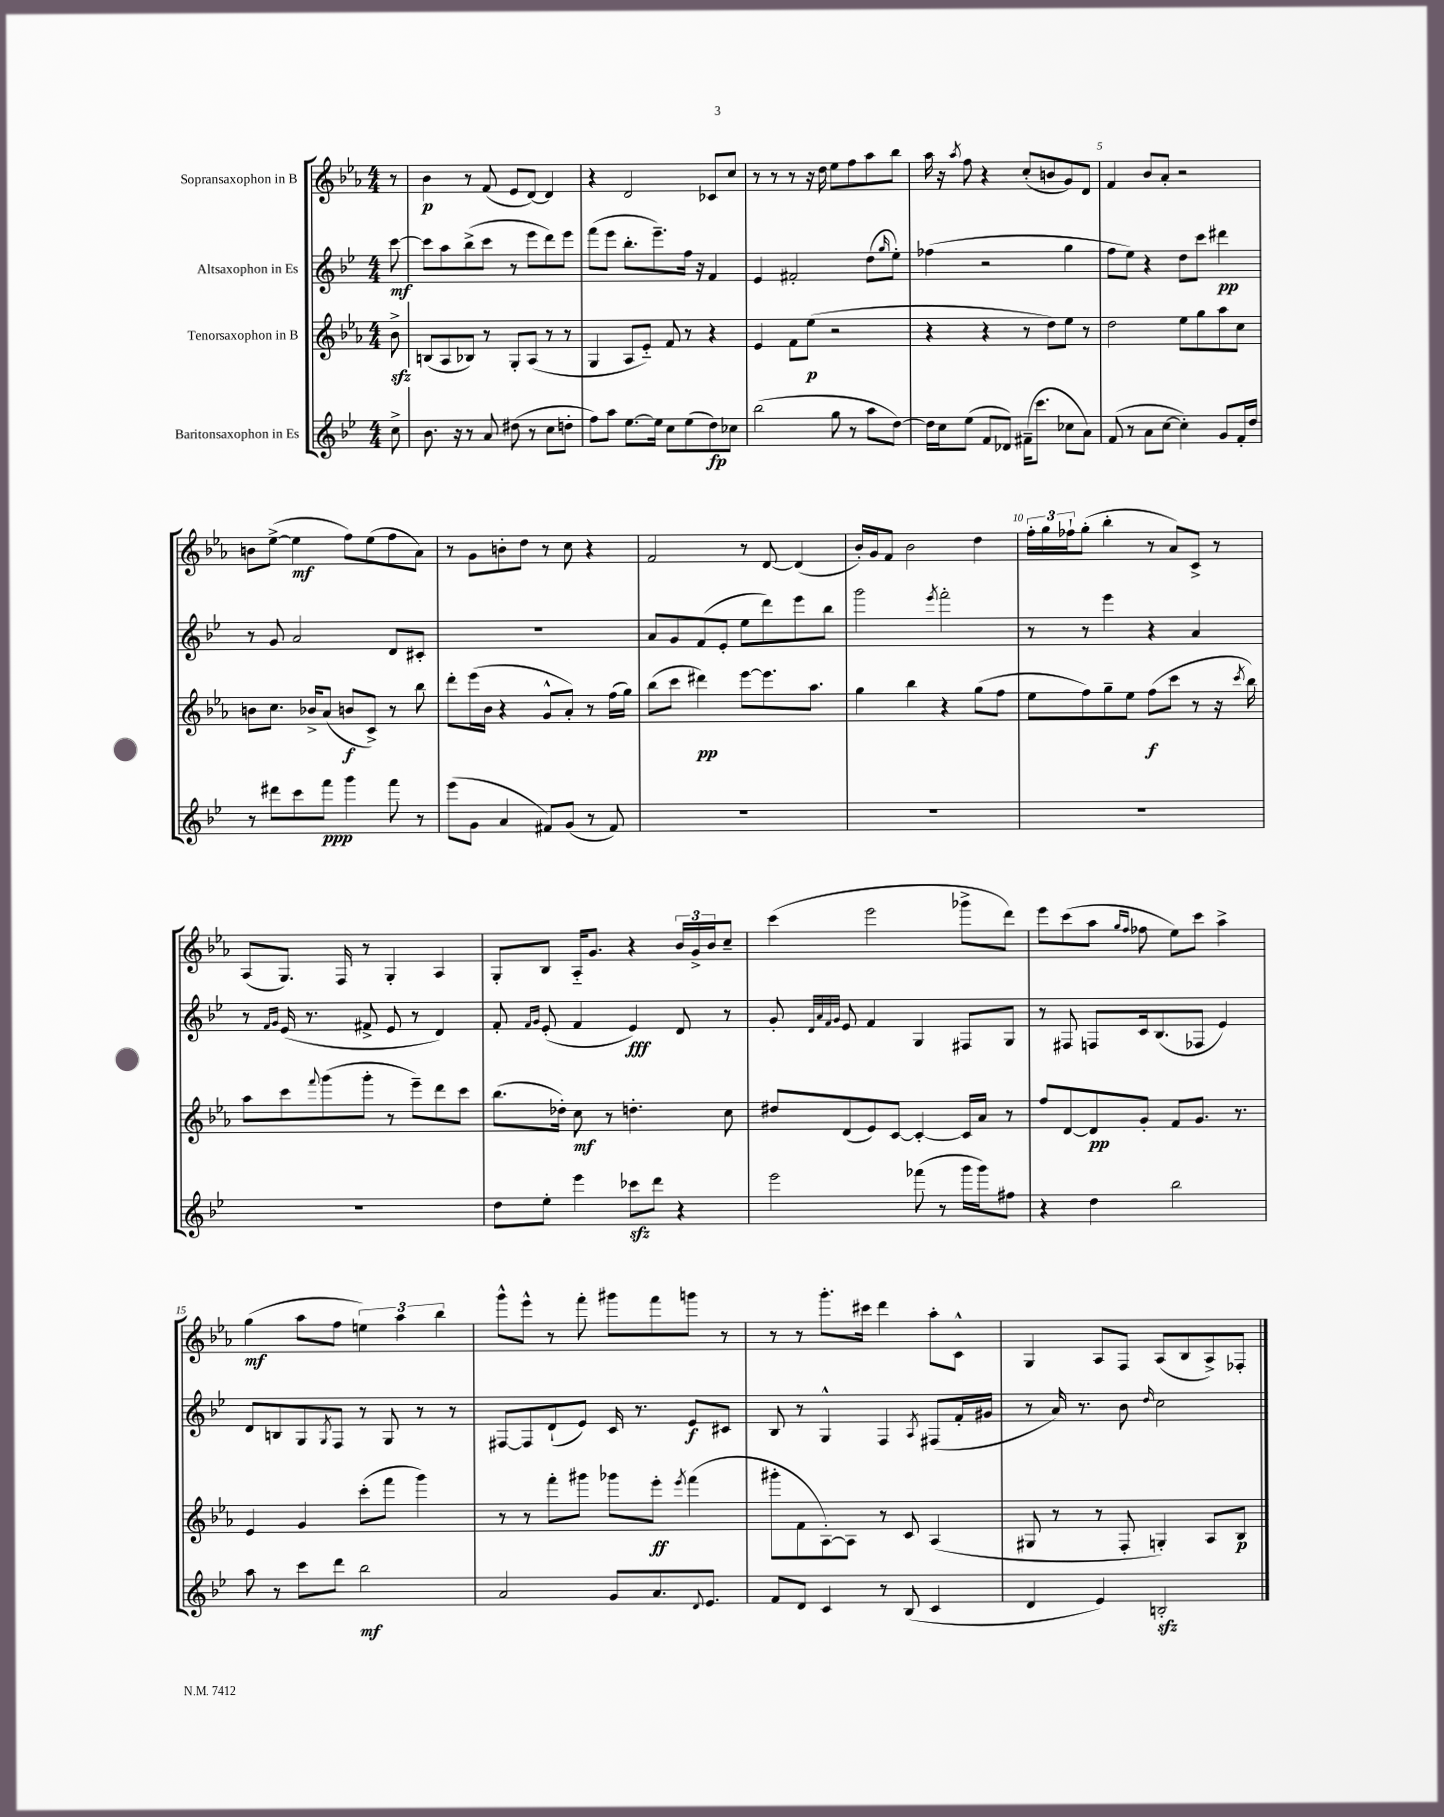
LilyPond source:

<<
\new StaffGroup <<
\new Staff = "s0" \with { instrumentName = "Sopransaxophon in B" } {
    \clef treble \key ees \major \numericTimeSignature \time 4/4 \partial 8
    r8 |
    bes'4\p r8 f'8( ees'8 d'8~) d'4 |
    r4 d'2 ces'8 c''8 |
    r8 r8 r8 r16 d''16 ees''8 f''8 aes''8 bes''8 |
    aes''16 r16 \acciaccatura { aes''8 } f''8 r4 c''8-.( b'8 g'8) d'8 |
    f'4 bes'8 aes'8-. r2 |
    b'8 ees''8~->( ees''4\mf f''8) ees''8( f''8 aes'8) |
    r8 g'8 b'8-. d''8 r8 c''8 r4 |
    f'2 r8 d'8~ d'4( |
    bes'16-.) g'16 f'8 bes'2 d''4 |
    \tuplet 3/2 { f''16-. g''16 fes''16-! } g''8-.( bes''4-. r8 aes'8) c'8-> r8 |
    aes8( g8.) f16 r8 g4-. aes4 |
    g8-. bes8 aes16-_ g'8. r4 \tuplet 3/2 { bes'16 g'16-> bes'16 } c''8-- |
    c'''4( ees'''2 ges'''8-> d'''8) |
    ees'''8 c'''8( aes''8 \grace { g''16 f''16 } fes''8 ees''8) c'''8 aes''4-> |
    g''4\mf( aes''8 f''8 \tuplet 3/2 { e''4) aes''4 bes''4 } |
    g'''8-^ ees'''8-^ r8 f'''8-. gis'''8 f'''8 g'''8 r8 |
    r8 r8 g'''8.-. cis'''16 d'''4 aes''8-. c'8-^ |
    g4 aes8 f8 aes8( bes8 aes8->) fes8-. \bar "|." |
}
\new Staff = "s1" \with { instrumentName = "Altsaxophon in Es" } {
    \clef treble \key bes \major \numericTimeSignature \time 4/4 \partial 8
    c'''8~\mf |
    c'''8 a''8 bes''8->( c'''8 r8 ees'''8 d'''8) ees'''8 |
    f'''8( ees'''8 bes''8.-. ees'''8.--) f''16 r16 f'4 |
    ees'4 fis'2-. d''8( \grace { g''16 } ees''8-.) |
    fes''4( r2 g''4 |
    f''8 ees''8) r4 d''8 c'''8 dis'''4\pp |
    r8 g'8 a'2 d'8 cis'8-. |
    R1 |
    a'8 g'8 f'8( ees'8-. ees''8 d'''8) ees'''8 bes''8 |
    g'''2 \acciaccatura { ees'''8 } f'''2-. |
    r8 r8 ees'''4 r4 a'4 |
    r8 \grace { f'16 g'16 } ees'16( r8. fis'8-> ees'8 r8 d'4) |
    f'8-. \grace { f'16 g'16 } ees'8-.( f'4 ees'4\fff) d'8 r8 |
    g'8-. \grace { d'32 a'32 f'32 g'32 } ees'8 f'4 g4 fis8 g8 |
    r8 fis8 f8 c'16 bes8.( fes8 ees'4) |
    d'8 b8 g8 \acciaccatura { g8 } f8 r8 g8 r8 r8 |
    fis8~ fis8 d'8-!( ees'8) c'16 r8. ees'8\f cis'8 |
    bes8 r8 g4-^ f4 \acciaccatura { a8 } fis8( f'16-. gis'16 |
    r8 a'16) r8. bes'8 \grace { d''16 } c''2 \bar "|." |
}
\new Staff = "s2" \with { instrumentName = "Tenorsaxophon in B" } {
    \clef treble \key ees \major \numericTimeSignature \time 4/4 \partial 8
    bes'8->\sfz |
    b8( aes8 bes8) r8 g8-. aes8( r8 r8 |
    g4 aes8 ees'8-_) f'8 r8 r4 |
    ees'4 f'8 ees''8\p( r2 |
    r4 r4 r8 d''8) ees''8 r8 |
    d''2 ees''8 g''8 aes''8 c''8 |
    b'8 c''8. bes'16-> aes'8( b'8\f c'8->) r8 bes''8 |
    d'''8-. ees'''16( bes'16 r4 g'8-^ aes'8-.) r8 f''16( g''16) |
    bes''8( c'''8 dis'''4\pp) ees'''8~ ees'''8. aes''8. |
    g''4 bes''4 r4 g''8( f''8 |
    ees''8 f''8) g''8-- ees''8 f''8\f( c'''8 r8 r16 \acciaccatura { c'''8 } bes''16) |
    aes''8 c'''8 \appoggiatura { f'''8 } g'''8( g'''8-. r8 ees'''8--) d'''8 c'''8 |
    bes''8.( des''16-.) c''8\mf r8 d''4.-. c''8 |
    dis''8 d'8( ees'8) c'8~ c'4~-. c'16 aes'16 r8 |
    f''8 d'8~ d'8\pp g'8-. f'8 g'8. r8. |
    ees'4 g'4 c'''8-.( f'''8 g'''4) |
    r8 r8 f'''8-. gis'''8 ges'''8 ees'''8-.\ff \acciaccatura { ees'''8 } f'''4( |
    gis'''8-. f'8 aes8~-.) aes8 r8 c'8 aes4( |
    gis8 r8 r8 f8-. g4-.) aes8 bes8\p \bar "|." |
}
\new Staff = "s3" \with { instrumentName = "Baritonsaxophon in Es" } {
    \clef treble \key bes \major \numericTimeSignature \time 4/4 \partial 8
    c''8-> |
    bes'8. r16 r8 a'8 dis''8( r8 c''8 d''8-. |
    f''8) a''8 ees''8.~ ees''16 c''8 ees''8( d''8\fp) ces''8 |
    bes''2( g''8 r8 a''8 d''8~) |
    d''16 c''16 ees''8( f'8 des'8) fis'16--( c'''8. ces''8 a'8) |
    f'8( r8 a'8 c''8~ c''4-.) g'8 f'16-. d''16 |
    r8 dis'''8 c'''8 f'''8\ppp g'''4 f'''8 r8 |
    ees'''8( g'8 a'4 fis'8) g'8( r8 fis'8) |
    R1 |
    R1 |
    R1 |
    R1 |
    d''8 ees''8-. ees'''4 ces'''8\sfz d'''8 r4 |
    ees'''2 fes'''8( r8 g'''16 g'''16) fis''8 |
    r4 d''4 bes''2 |
    a''8 r8 c'''8 d'''8 bes''2\mf |
    a'2 g'8 a'8. \appoggiatura { d'8 } ees'8. |
    f'8 d'8 c'4 r8 bes8( c'4 |
    d'4 ees'4) b2-.\sfz \bar "|." |
}
>>
>>
\layout { \context { \Score \override BarNumber.break-visibility = ##(#f #t #t) barNumberVisibility = #(every-nth-bar-number-visible 5) } }
